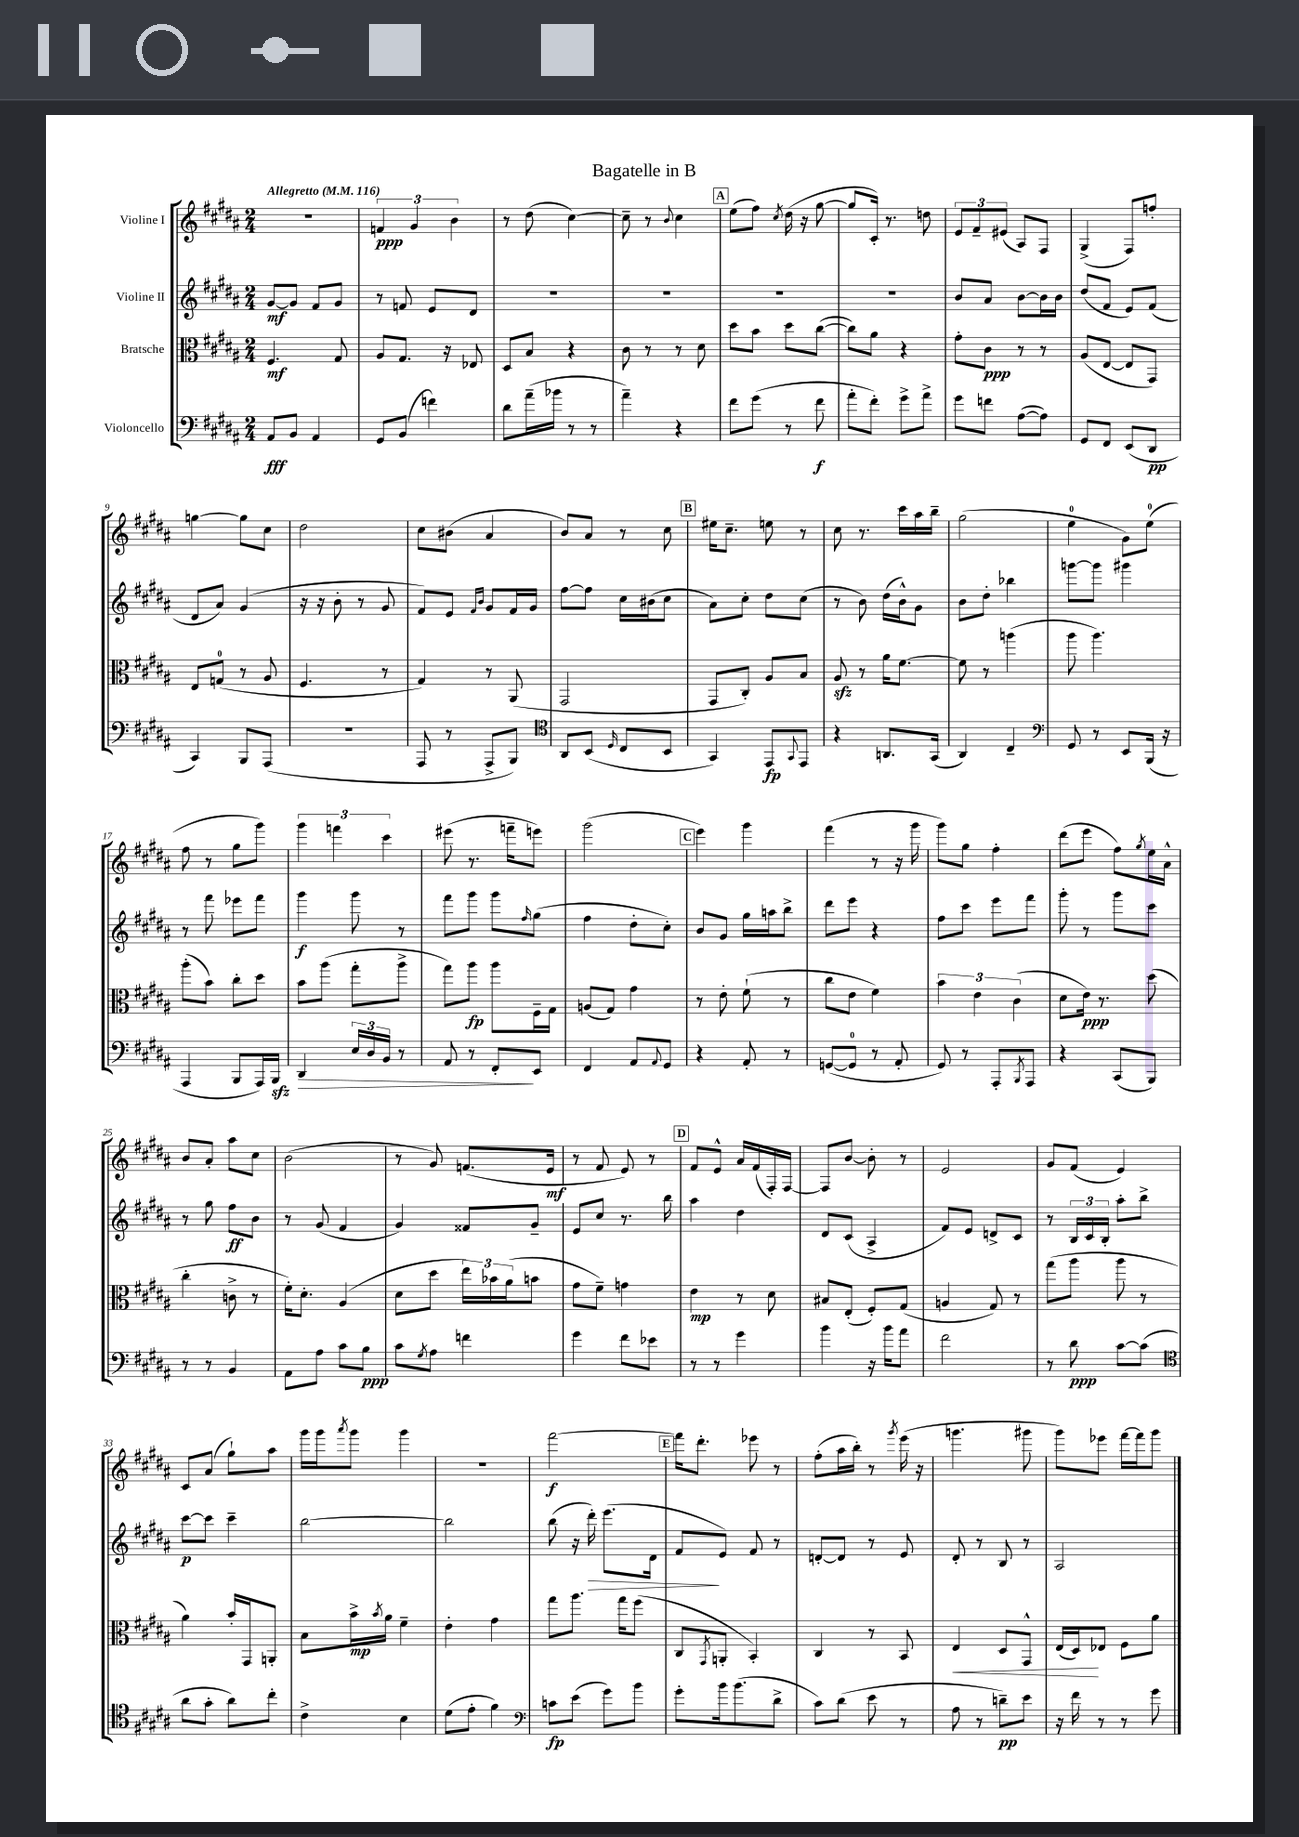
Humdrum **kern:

**kern	**dynam	**kern	**dynam	**kern	**dynam	**kern	**dynam
*part4	*part4	*part3	*part3	*part2	*part2	*part1	*part1
*staff4	*staff4	*staff3	*staff3	*staff2	*staff2	*staff1	*staff1
*I"Violoncello	*	*I"Bratsche	*	*I"Violine II	*	*I"Violine I	*
*clefF4	*	*clefC3	*	*clefG2	*	*clefG2	*
*k[f#c#g#d#a#]	*	*k[f#c#g#d#a#]	*	*k[f#c#g#d#a#]	*	*k[f#c#g#d#a#]	*
*M2/4	*	*M2/4	*	*M2/4	*	*M2/4	*
*MM116	*	*MM116	*	*MM116	*	*MM116	*
=1	=1	=1	=1	=1	=1	=1	=1
!	!	!	!	!	!	!LO:TX:a:B:t=Allegretto	!
8AA#/L	fff	4.F#/	mf	[8g#/L	mf	2r	.
8BB/J	.	.	.	8g#/J]	.	.	.
4AA#/	.	.	.	8f#/L	.	.	.
.	.	8G#/	.	8g#/J	.	.	.
=2	=2	=2	=2	=2	=2	=2	=2
8GG#/L	.	8A#/L	.	8r	.	6fn/	ppp
(8BB/J	.	8.G#/J	.	8fn/	.	.	.
.	.	.	.	.	.	6g#/	.
4fn\)	.	.	.	8e/L	.	.	.
.	.	16r	.	.	.	.	.
.	.	.	.	.	.	6b\	.
.	.	8E-X/	.	8d#/J	.	.	.
=3	=3	=3	=3	=3	=3	=3	=3
8d#\L	.	8D#/L	.	2r	.	8r	.
(16a#~\L	.	8B/J	.	.	.	(8dd#\	.
16b-X\JJ	.	.	.	.	.	.	.
8r	.	4r	.	.	.	[4cc#\)	.
8r	.	.	.	.	.	.	.
=4	=4	=4	=4	=4	=4	=4	=4
4a#~\)	.	8c#\	.	2r	.	8cc#~\]	.
.	.	8r	.	.	.	8r	.
.	.	.	.	.	.	8qqb/	.
4r	.	8r	.	.	.	4cc#\	.
.	.	8d#\	.	.	.	.	.
!!LO:REH:place=s1:t=A
=5	=5	=5	=5	=5	=5	=5	=5
8f#\L	.	8dd#\L	.	2r	.	(8ee\L	.
(8g#\J	.	8b\J	.	.	.	8ff#\J)	.
.	.	.	.	.	.	8qcc#/	.
8r	.	8dd#\L	.	.	.	(16dd#\	.
.	.	.	.	.	.	16r	.
8f#\	f	([8cc#\J	.	.	.	[8gg#\	.
=6	=6	=6	=6	=6	=6	=6	=6
8a#'\L	.	8cc#\L])	.	2r	.	8gg#/L]	.
8f#'\J)	.	8a#\J	.	.	.	16c#'/Jk)	.
.	.	.	.	.	.	8.r	.
8g#^\L	.	4r	.	.	.	.	.
8a#^\J	.	.	.	.	.	8ddn\	.
=7	=7	=7	=7	=7	=7	=7	=7
8g#\L	.	8g#'\L	.	8b/L	.	12e/L	.
.	.	.	.	.	.	12f#~/	.
8fn\J	.	8c#\J	ppp	8a#/J	.	.	.
.	.	.	.	.	.	(12e#X/J	.
([8A#\L	.	8r	.	[8b\L	.	8A#/L)	.
8A#\J])	.	8r	.	16b\L]	.	8F#/J	.
.	.	.	.	16b\JJ	.	.	.
=8	=8	=8	=8	=8	=8	=8	=8
8GG#/L	.	(8A#/L	.	(8dd#/L	.	(4G#^/	.
8FF#/J	.	[8E/J	.	8f#/J	.	.	.
(8EE/L	.	8E/L]	.	8e/L)	.	8F#/L)	.
8DD#/J	pp	8GG#/J)	.	(8f#/J	.	8ffn'/J	.
!!LO:LB:g=z
=9	=9	=9	=9	=9	=9	=9	=9
4CC#/)	.	8E/L	.	8d#/L	.	[4ggn\	.
.	.	(8Gn/J	.	8a#/J)	.	.	.
8BBB/L	.	8r	.	(4g#/	.	8gg\L]	.
(8AAA#/J	.	8A#/	.	.	.	8cc#\J	.
=10	=10	=10	=10	=10	=10	=10	=10
2r	.	4.F#/	.	16r	.	2dd#\	.
.	.	.	.	16r	.	.	.
.	.	.	.	8b'\	.	.	.
.	.	.	.	8r	.	.	.
.	.	8r	.	8g#/	.	.	.
=11	=11	=11	=11	=11	=11	=11	=11
8AAA#/	.	4G#/)	.	8f#/L)	.	8cc#\L	.
8r	.	.	.	8e/J	.	(8b#X\J	.
.	.	.	.	16qqf#/LL	.	.	.
.	.	.	.	16qqb/JJ	.	.	.
8AAA#^/L	.	8r	.	8g#/L	.	4a#/	.
8BBB/J)	.	(8AA#/	.	16f#/L	.	.	.
.	.	.	.	16g#/JJ	.	.	.
=12	=12	=12	=12	=12	=12	=12	=12
*clefC4	*	*	*	*	*	*	*
8AA#/L	.	2GG#/	.	[8ff#\L	.	8b/L)	.
(8BB/J	.	.	.	8ff#\J]	.	8a#/J	.
16qqD#/	.	.	.	.	.	.	.
8C#/L	.	.	.	16cc#\LL	.	8r	.
.	.	.	.	(16b#X\J	.	.	.
8BB/J	.	.	.	8cc#\J	.	8cc#\	.
!!LO:REH:place=s1:t=B
=13	=13	=13	=13	=13	=13	=13	=13
4GG#/)	.	8GG#/L	.	8a#\L)	.	16ee#X\KL	.
.	.	.	.	.	.	8.cc#~\J	.
.	.	8C#'/J)	.	8cc#'\J	.	.	.
8EE/L	fp	8A#/L	.	8dd#\L	.	8een\	.
8qqGG#/	.	.	.	.	.	.	.
8EE/J	.	8B/J	.	(8cc#\J	.	8r	.
=14	=14	=14	=14	=14	=14	=14	=14
4r	.	8A#zz/	.	8r	.	8cc#\	.
.	.	8r	.	8b\)	.	8.r	.
8.AAn/L	.	16a#\KL	.	(16dd#\LL	.	.	.
.	.	[8.f#\J	.	16b^^\J)	.	16ccc#\LL	.
.	.	.	.	8g#\J	.	16aa#\	.
(16GG#/Jk	.	.	.	.	.	16bb~\JJ	.
=15	=15	=15	=15	=15	=15	=15	=15
4AA#/)	.	8f#\]	.	8b\L	.	(2gg#\	.
.	.	8r	.	8dd#'\J	.	.	.
4C#~/	.	(4aan\	.	4bb-X\	.	.	.
=16	=16	=16	=16	=16	=16	=16	=16
*clefF4	*	*	*	*	*	*	*
8GG#/	.	8aa#\	.	[8gggn\L	.	4ee\	.
8r	.	4.aa#\)	.	8ggg\J]	.	.	.
8EE/L	.	.	.	4ggg#X\	.	8g#\L)	.
(16BBB/Jk	.	.	.	.	.	(8ee\J	.
16r	.	.	.	.	.	.	.
!!LO:LB:g=z
=17	=17	=17	=17	=17	=17	=17	=17
4AAA#/	.	(8aa#'\L	.	8r	.	8ff#\	.
.	.	8b\J)	.	8fff#\	.	8r	.
8BBB/L	.	8cc#'\L	.	8eee-X\L	.	8gg#\L	.
16AAA#/L)	.	8dd#\J	.	8fff#\J	.	8ggg#\J)	.
16BBBzz/JJ	.	.	.	.	.	.	.
=18	=18	=18	=18	=18	=18	=18	=18
!	!LO:HP:b	!	!	!	!	!	!
4DD#/	>	8b\L	.	4ggg#\	f	6ggg#\	.
.	.	(8aa#\J	.	.	.	.	.
.	.	.	.	.	.	6fffn\	.
24E/LL	.	8gg#'\L	.	8ggg#\	.	.	.
24D#/	.	.	.	.	.	.	.
24BB/JJ	.	.	.	.	.	6ccc#\	.
8r	.	8aa#^\J	.	8r	.	.	.
=19	=19	=19	=19	=19	=19	=19	=19
8AA#/	.	8gg#\L)	.	8fff#\L	.	(8eee#X\	.
8r	.	8aa#\J	fp	8ggg#\J	.	8.r	.
8FF#'/L	.	8aa#\L	.	8ggg#\L	.	.	.
.	.	.	.	.	.	16fffn~\KL	.
.	.	.	.	16qqff#/	.	.	.
8EE/J	]	16F#~\L	.	(8gg#\J	.	8eeen\J)	.
.	.	16G#\JJ	.	.	.	.	.
=20	=20	=20	=20	=20	=20	=20	=20
4FF#/	.	(8An/L	.	4ff#\	.	(2ggg#\	.
.	.	8G#/J)	.	.	.	.	.
8AA#/L	.	4g#\	.	8dd#'\L	.	.	.
8qqAA#/	.	.	.	.	.	.	.
8GG#/J	.	.	.	8cc#'\J)	.	.	.
!!LO:REH:place=s1:t=C
=21	=21	=21	=21	=21	=21	=21	=21
4r	.	8r	.	8b/L	.	4eee\)	.
.	.	8e'\	.	8g#/J	.	.	.
8AA#'/	.	(8f#`\	.	16gg#\LL	.	4ggg#\	.
.	.	.	.	16aan\J	.	.	.
8r	.	8r	.	8bb^\J	.	.	.
=22	=22	=22	=22	=22	=22	=22	=22
([8GGn/L	.	8cc#\L	.	8ddd#\L	.	(4fff#\	.
8GG/J]	.	8e\J	.	8eee\J	.	.	.
8r	.	4f#\)	.	4r	.	8r	.
8AA#'/	.	.	.	.	.	16r	.
.	.	.	.	.	.	16ggg#\	.
=23	=23	=23	=23	=23	=23	=23	=23
8GG#/)	.	6b\	.	8ff#\L	.	8ggg#\L)	.
8r	.	.	.	8ccc#\J	.	8gg#\J	.
.	.	6e\	.	.	.	.	.
8AAA#'/L	.	.	.	8eee\L	.	4ff#'\	.
.	.	(6c#\	.	.	.	.	.
8qBBB/	.	.	.	.	.	.	.
8AAA#/J	.	.	.	8fff#\J	.	.	.
=24	=24	=24	=24	=24	=24	=24	=24
4r	.	8d#\L	.	8ggg#'\	.	(8ddd#\L	.
.	.	16e\Jk)	ppp	8r	.	8eee\J	.
.	.	8.r	.	.	.	.	.
(8CC#/L	.	.	.	8ggg#\L	.	8ff#\L)	.
.	.	.	.	.	.	8qgg#/	.
8BBB/J)	.	(8dd#\	.	8ccc#\J	.	16ee\L	.
.	.	.	.	.	.	16a#^^\JJ	.
!!LO:LB:g=z
=25	=25	=25	=25	=25	=25	=25	=25
8r	.	4cc#'\	.	8r	.	8b/L	.
8r	.	.	.	8gg#\	.	8a#'/J	.
4BB/	.	8cn^\	.	8ff#\L	ff	8aa#\L	.
.	.	8r	.	8b\J	.	8cc#\J	.
=26	=26	=26	=26	=26	=26	=26	=26
8AA#\L	.	16f#'\KL)	.	8r	.	(2b\	.
.	.	8.d#'\J	.	.	.	.	.
8A#\J	.	.	.	(8g#/	.	.	.
8c#\L	.	(4A#/	.	4f#/	.	.	.
8B\J	ppp	.	.	.	.	.	.
=27	=27	=27	=27	=27	=27	=27	=27
8c#\L	.	8d#\L	.	4g#/)	.	8r	.
8qG#/	.	.	.	.	.	.	.
8A#\J	.	8dd#\J	.	.	.	8g#/)	.
4fn\	.	24ee\LL)	.	8f##X/L	.	(8.fn/L	.
.	.	24b-X\	.	.	.	.	.
.	.	(24a#\J	.	.	.	.	.
.	.	8bn\J	.	8g#~/J	.	.	.
.	.	.	.	.	.	16e/Jk	mf
=28	=28	=28	=28	=28	=28	=28	=28
4g#\	.	8g#\L	.	8e/L	.	8r	.
.	.	8f#~\J)	.	8cc#/J	.	8f#/	.
8f#\L	.	4gn\	.	8.r	.	8e/)	.
8e-X\J	.	.	.	.	.	8r	.
.	.	.	.	16bb\	.	.	.
!!LO:REH:place=s1:t=D
=29	=29	=29	=29	=29	=29	=29	=29
8r	.	4e\	mp	4aa#\	.	8f#/L	.
8r	.	.	.	.	.	8e^^/J	.
4g#\	.	8r	.	4dd#\	.	16a#/LL	.
.	.	.	.	.	.	(16f#/	.
.	.	8d#\	.	.	.	16F#'/)	.
.	.	.	.	.	.	[16F#/JJ	.
=30	=30	=30	=30	=30	=30	=30	=30
4b\	.	8B#X/L	.	8d#/L	.	8F#/L]	.
.	.	(8E'/J	.	(8c#/J	.	[8b/J	.
16r	.	8F#'/L)	.	4A#^/	.	8b'\]	.
16b\KL	.	.	.	.	.	.	.
8a#\J	.	(8G#/J	.	.	.	8r	.
=31	=31	=31	=31	=31	=31	=31	=31
2f#\	.	4An/	.	8f#/L)	.	2e/	.
.	.	.	.	8e/J	.	.	.
.	.	8G#/)	.	8dn^/L	.	.	.
.	.	8r	.	8c#/J	.	.	.
=32	=32	=32	=32	=32	=32	=32	=32
8r	.	(8gg#\L	.	8r	.	8g#/L	.
8d#\	ppp	8aa#\J	.	24B/LL	.	(8f#/J	.
.	.	.	.	24c#/	.	.	.
.	.	.	.	24B'/JJ	.	.	.
[8c#\L	.	8aa#\	.	8aa#'\L	.	4e/)	.
(8c#\J]	.	8r	.	8bb^\J	.	.	.
!!LO:LB:g=z
=33	=33	=33	=33	=33	=33	=33	=33
*clefC4	*	*	*	*	*	*	*
8a#\L	.	4a#\)	.	[8ccc#\L	p	8c#/L	.
8g#'\J	.	.	.	8ccc#\J]	.	(8a#/J	.
8a#\L)	.	16b'/LL	.	4ccc#~\	.	8gg#`\L)	.
.	.	16GG#/J	.	.	.	.	.
8cc#'\J	.	8AAn'/J	.	.	.	8aa#\J	.
=34	=34	=34	=34	=34	=34	=34	=34
4c#^\	.	8B\L	.	[2bb\	.	16ggg#\LL	.
.	.	.	.	.	.	16ggg#\J	.
.	.	.	.	.	.	8qaaa#/	.
.	.	16b^\L	mp	.	.	8ggg#\J	.
.	.	8qb/	.	.	.	.	.
.	.	16a#\JJ	.	.	.	.	.
4B\	.	4f#~\	.	.	.	4ggg#\	.
=35	=35	=35	=35	=35	=35	=35	=35
(8d#\L	.	4e'\	.	2bb\]	.	2r	.
8e'\J	.	.	.	.	.	.	.
4f#\)	.	4g#\	.	.	.	.	.
=36	=36	=36	=36	=36	=36	=36	=36
*clefF4	*	*	*	*	*	*	*
8cn\L	fp	8gg#\L	.	(8bb\	.	[2fff#\	f
(8e\J	.	8.aa#\J	.	16r	.	.	.
!	!	!	!	!	!LO:HP:b	!	!
.	.	.	.	16ddd#'\)	>	.	.
8g#\L)	.	.	.	(8.eee\L	.	.	.
.	.	16gg#\KL	.	.	.	.	.
8b\J	.	(8ff#\J	.	.	.	.	.
.	.	.	.	16d#\Jk	.	.	.
!!LO:REH:place=s1:t=E
=37	=37	=37	=37	=37	=37	=37	=37
8g#'\L	.	8C#/L	.	8f#/L	.	16fff#\KL]	.
.	.	.	.	.	.	8.ddd#'\J	.
.	.	8qGG#/	.	.	.	.	.
16b\k	.	8AAn'/J	.	8e/J)	]	.	.
(8.b\	.	.	.	.	.	.	.
.	.	4BB'/)	.	8f#/	.	8eee-X\	.
8d#^\J	.	.	.	8r	.	8r	.
=38	=38	=38	=38	=38	=38	=38	=38
8c#\L)	.	4C#/	.	[8dn'/L	.	(8ff#'\L	.
(8d#\J	.	.	.	8d/J]	.	16aa#\L	.
.	.	.	.	.	.	16bb'\JJ)	.
8e\	.	8r	.	8r	.	8r	.
.	.	.	.	.	.	8qggg#/	.
8r	.	8BB/	.	8e/	.	(16eee\	.
.	.	.	.	.	.	16r	.
=39	=39	=39	=39	=39	=39	=39	=39
!	!	!	!LO:HP:b	!	!	!	!
8A#\	.	4E/	<	8d#'/	.	4.gggn\	.
8r	.	.	.	8r	.	.	.
8dn~\L)	pp	8D#/L	.	8B/	.	.	.
8e\J	.	8GG#^^/J	.	8r	.	8ggg#X\	.
=40	=40	=40	=40	=40	=40	=40	=40
16r	.	(16E/LL	.	2A#/	.	8ggg#\L)	.
16f#\	.	16D#/J)	.	.	.	.	.
8r	.	8E-X/J	[	.	.	8eee-X\J	.
8r	.	8F#\L	.	.	.	[16fff#\LL	.
.	.	.	.	.	.	16fff#\J]	.
8g#\	.	8a#\J	.	.	.	8ggg#\J	.
==	==	==	==	==	==	==	==
*-	*-	*-	*-	*-	*-	*-	*-
